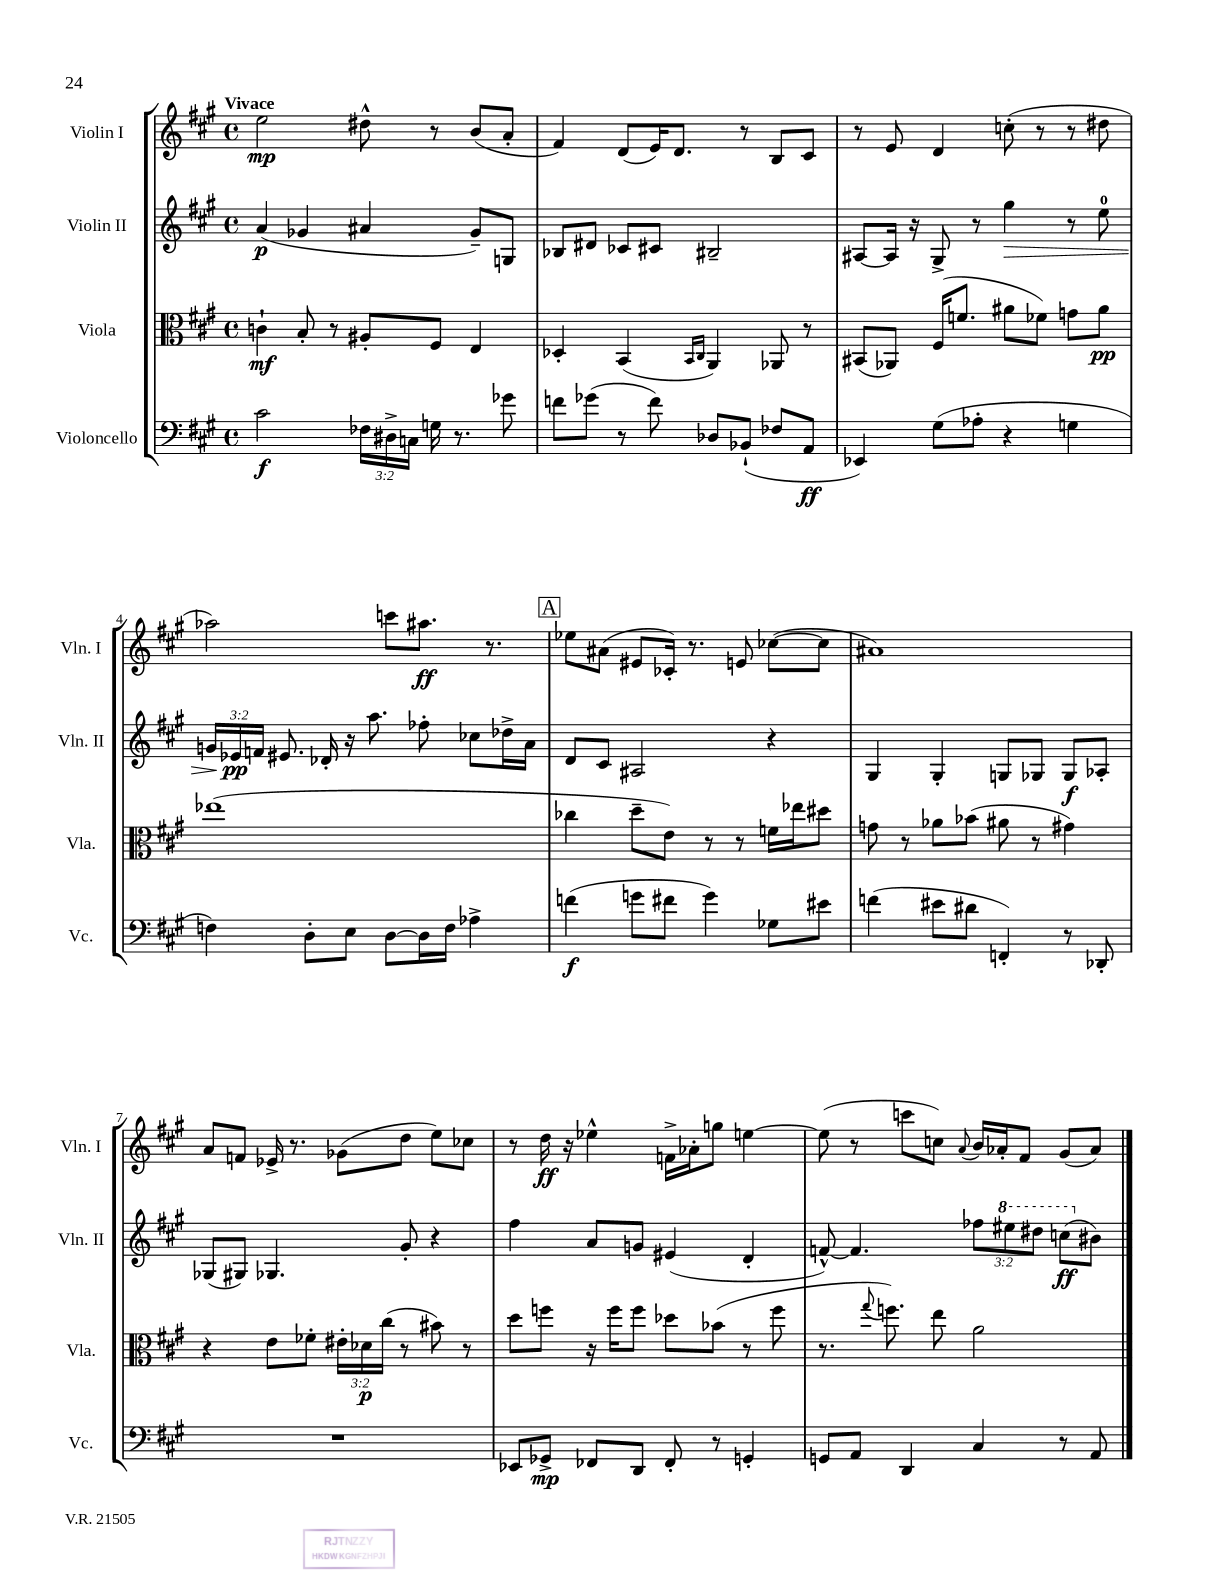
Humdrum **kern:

**kern	**dynam	**kern	**dynam	**kern	**dynam	**kern	**dynam
*part4	*part4	*part3	*part3	*part2	*part2	*part1	*part1
*staff4	*staff4	*staff3	*staff3	*staff2	*staff2	*staff1	*staff1
*I"Violoncello	*	*I"Viola	*	*I"Violin II	*	*I"Violin I	*
*I'Vc.	*	*I'Vla.	*	*I'Vln. II	*	*I'Vln. I	*
*clefF4	*	*clefC3	*	*clefG2	*	*clefG2	*
*k[f#c#g#]	*	*k[f#c#g#]	*	*k[f#c#g#]	*	*k[f#c#g#]	*
*M4/4	*	*M4/4	*	*M4/4	*	*M4/4	*
*met(c)	*	*met(c)	*	*met(c)	*	*met(c)	*
=1	=1	=1	=1	=1	=1	=1	=1
!	!	!	!	!	!	!LO:TX:a:B:t=Vivace	!
2c#\	f	4cn`\	mf	(4a/	p	2ee\	mp
.	.	8B'/	.	4g-X/	.	.	.
.	.	8r	.	.	.	.	.
24F-X\LL	.	8A#X'/L	.	4a#X/	.	8dd#X^^\	.
24D#X^\	.	.	.	.	.	.	.
24Cn\JJ	.	.	.	.	.	.	.
16Gn\	.	8F#/J	.	.	.	8r	.
8.r	.	.	.	.	.	.	.
.	.	4E/	.	8g-~/L)	.	(8b/L	.
8g-X\	.	.	.	8Gn/J	.	8a'/J	.
=2	=2	=2	=2	=2	=2	=2	=2
8fn\L	.	4D-X'/	.	8B-X/L	.	4f#/)	.
(8g-X\J	.	.	.	8d#X/J	.	.	.
8r	.	(4BB/	.	8c-X/L	.	(8d/L	.
8f\)	.	.	.	8c#X/J	.	16e/K)	.
.	.	.	.	.	.	8.d/J	.
.	.	16qqBB/LL	.	.	.	.	.
.	.	16qqC#/JJ	.	.	.	.	.
8D-X/L	.	4AA/)	.	2B#X~/	.	.	.
(8BB-X`/J	.	.	.	.	.	8r	.
8F-X/L	.	8AA-X/	.	.	.	8B/L	.
8AA/J	ff	8r	.	.	.	8c#/J	.
=3	=3	=3	=3	=3	=3	=3	=3
4EE-X/)	.	(8BB#X/L	.	[8A#X/L	.	8r	.
.	.	8AA-X/J)	.	16A#/Jk]	.	8e/	.
.	.	.	.	16r	.	.	.
(8G#\L	.	(16F#/KL	.	8G#^/	.	4d/	.
.	.	8.fn/J	.	.	.	.	.
8A-X'\J	.	.	.	8r	.	.	.
!	!	!	!	!	!LO:HP:b	!	!
4r	.	8a#X\L	.	4gg#\	>	(8ccn'\	.
.	.	8f-X\J)	.	.	.	8r	.
4Gn\	.	8gn\L	.	8r	.	8r	.
.	.	8a#\J	pp	8ee\	.	8dd#X\	.
!!LO:LB:g=z
=4	=4	=4	=4	=4	=4	=4	=4
4Fn\)	.	(1ee-X	.	24gn/LL	.	2aa-X\)	.
.	.	.	.	24e-X/	pp	.	.
.	.	.	.	24fn/JJ	]	.	.
.	.	.	.	8.e#X/	.	.	.
8D'\L	.	.	.	.	.	.	.
.	.	.	.	16d-X'/	.	.	.
8E\J	.	.	.	16r	.	.	.
.	.	.	.	8.aa\	.	.	.
[8D\L	.	.	.	.	.	8cccn\L	.
16D\L]	.	.	.	8ff-X'\	.	8.aa#X\J	ff
16F\JJ	.	.	.	.	.	.	.
4A-X^\	.	.	.	8cc-X\L	.	.	.
.	.	.	.	.	.	8.r	.
.	.	.	.	16dd-X^\L	.	.	.
.	.	.	.	16a\JJ	.	.	.
!!LO:REH:place=s1:t=A
=5	=5	=5	=5	=5	=5	=5	=5
(4fn\	f	4cc-X\	.	8d/L	.	8ee-X\L	.
.	.	.	.	8c#/J	.	(8a#X\J	.
8gn\L	.	8dd~\L	.	2A#X/	.	8e#X/L	.
8f#X\J	.	8e\J)	.	.	.	16c-X'/Jk)	.
.	.	.	.	.	.	8.r	.
4g\)	.	8r	.	.	.	.	.
.	.	8r	.	.	.	8en/	.
8G-X\L	.	16fn\LL	.	4r	.	([8cc-X\L	.
.	.	16ee-X\J	.	.	.	.	.
8e#X\J	.	8dd#X\J	.	.	.	8cc-\J]	.
=6	=6	=6	=6	=6	=6	=6	=6
(4fn\	.	8gn\	.	4G#/	.	1a#X)	.
.	.	8r	.	.	.	.	.
8e#X\L	.	8a-X\L	.	4G#'/	.	.	.
8d#X\J	.	(8b-X\J	.	.	.	.	.
4FFn'/)	.	8a#X\	.	8Gn/L	.	.	.
.	.	8r	.	8G-X/J	.	.	.
8r	.	4g#X\)	.	8G-/L	f	.	.
8DD-X'/	.	.	.	8A-X'/J	.	.	.
!!LO:LB:g=z
=7	=7	=7	=7	=7	=7	=7	=7
1r	.	4r	.	(8G-X/L	.	8a/L	.
.	.	.	.	8G#X/J)	.	8fn/J	.
.	.	8e\L	.	4.G-X/	.	16e-X^/	.
.	.	.	.	.	.	8.r	.
.	.	8f-X'\J	.	.	.	.	.
.	.	24e#X'\LL	.	.	.	(8g-X\L	.
.	.	24d-X\	p	.	.	.	.
.	.	(24cc#\JJ	.	.	.	.	.
.	.	8r	.	8g#'/	.	8dd\J	.
.	.	8b#X\)	.	4r	.	8ee\L)	.
.	.	8r	.	.	.	8cc-X\J	.
=8	=8	=8	=8	=8	=8	=8	=8
8EE-X/L	.	8dd\L	.	4ff#\	.	8r	.
8GG-X^/J	mp	8ffn\J	.	.	.	16dd\	ff
.	.	.	.	.	.	16r	.
8FF-X/L	.	16r	.	8a/L	.	4ee-X^^\	.
.	.	16ff\KL	.	.	.	.	.
8DD/J	.	8ff\J	.	8gn/J	.	.	.
8FF-'/	.	8dd-X\L	.	(4e#X/	.	16fn^\LL	.
.	.	.	.	.	.	16a-X'\J	.
8r	.	(8b-X\J	.	.	.	8ggn\J	.
4GGn'/	.	8r	.	4d'/	.	[4een\	.
.	.	8ff\	.	.	.	.	.
=9	=9	=9	=9	=9	=9	=9	=9
8GGn/L	.	8.r	.	[8fn^^/)	.	(8ee\]	.
8AA/J	.	.	.	4.f/]	.	8r	.
.	.	8qqgg#/	.	.	.	.	.
.	.	8.ffn\)	.	.	.	.	.
4DD/	.	.	.	.	.	8cccn\L	.
.	.	8ee\	.	.	.	8ccn\J)	.
.	.	.	.	.	.	8qqa/	.
4C#/	.	2a\	.	12ff-X\L	.	16b/LL	.
.	.	.	.	.	.	16a-X'/J	.
*	*	*	*	*8va	*	*	*
.	.	.	.	12eee#X\	.	.	.
.	.	.	.	.	.	8f#/J	.
.	.	.	.	12ddd#X\J	.	.	.
8r	.	.	.	(8cccn\L	ff	(8g#/L	.
*	*	*	*	*X8va	*	*	*
8AA/	.	.	.	8b#X\J)	.	8a-/J)	.
==	==	==	==	==	==	==	==
*-	*-	*-	*-	*-	*-	*-	*-
